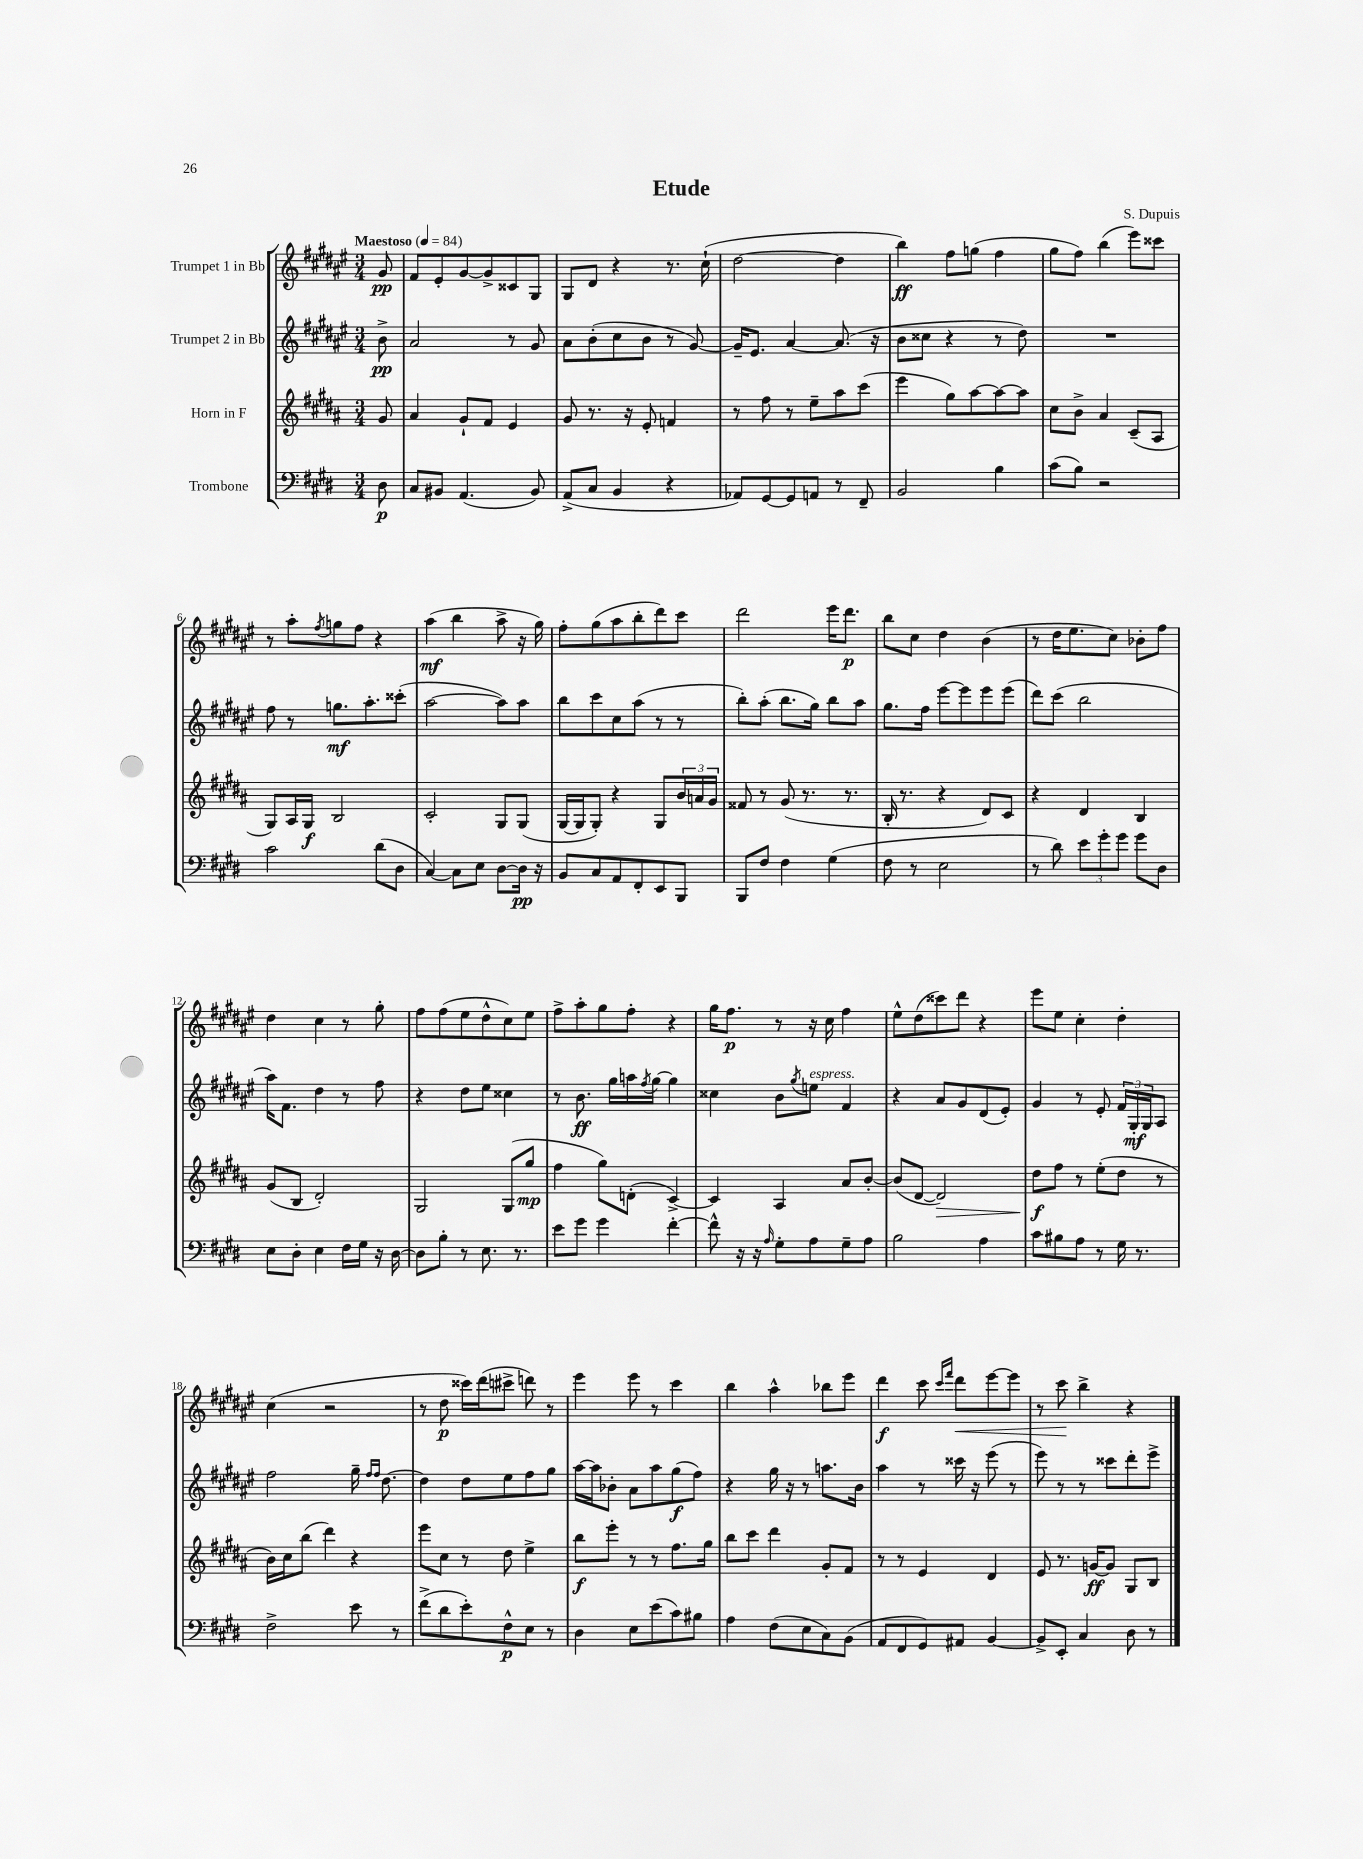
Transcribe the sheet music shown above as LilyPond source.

\header { title = "Etude" composer = "S. Dupuis" }
<<
\new StaffGroup <<
\new Staff = "s0" \with { instrumentName = "Trumpet 1 in Bb" } {
    \clef treble \key fis \major \numericTimeSignature \time 3/4 \partial 8 \tempo "Maestoso" 4 = 84
    gis'8\pp |
    fis'8 eis'8-. gis'8~ gis'8-> cisis'8 gis8 |
    gis8 dis'8 r4 r8. cis''16-!( |
    dis''2~ dis''4 |
    b''4\ff) fis''8 g''8( fis''4 |
    gis''8 fis''8) b''4( eis'''8) cisis'''8 |
    r8 ais''8-. \acciaccatura { fis''8 } g''8 fis''8 r4 |
    ais''4\mf( b''4 ais''8-> r16 gis''16) |
    fis''8-. gis''8( ais''8 b''8-. dis'''8) cis'''8 |
    dis'''2 eis'''16 dis'''8.\p |
    b''8 cis''8 dis''4 b'4( |
    r8 dis''16 eis''8. cis''8) bes'8-. fis''8 |
    dis''4 cis''4 r8 gis''8-. |
    fis''8 fis''8( eis''8 dis''8-^ cis''8) eis''8 |
    fis''8-> ais''8-. gis''8 fis''8-. r4 |
    gis''16 fis''8.\p r8 r16 cis''16 fis''4 |
    eis''8-^ dis''8( cisis'''8) dis'''8 r4 |
    eis'''8 eis''8 cis''4-. dis''4-. |
    cis''4( r2 |
    r8 dis''8\p cisis'''16) dis'''16( cis'''8-> d'''8) r8 |
    eis'''4 eis'''8 r8 cis'''4 |
    b''4 ais''4-^ bes''8 eis'''8 |
    dis'''4\f cis'''8 \grace { cis'''16 fis'''16 } dis'''8\< eis'''8~ eis'''8 |
    r8 cis'''8\! b''4-> r4 \bar "|." |
}
\new Staff = "s1" \with { instrumentName = "Trumpet 2 in Bb" } {
    \clef treble \key fis \major \numericTimeSignature \time 3/4 \partial 8
    b'8->\pp |
    ais'2 r8 gis'8 |
    ais'8 b'8-.( cis''8 b'8 r8 gis'8~) |
    gis'16-- eis'8. ais'4~ ais'8.( r16 |
    b'8 cisis''8 r4 r8 dis''8) |
    R2. |
    fis''8 r8 g''8.\mf ais''8.-. cisis'''8-.( |
    ais''2~ ais''8) ais''8 |
    b''8 cis'''8 cis''8 ais''8( r8 r8 |
    b''8-.) ais''8-.( b''8. gis''16) b''8 ais''8 |
    gis''8. fis''16 eis'''8~ eis'''8 eis'''8 eis'''8( |
    dis'''8) cis'''8( b''2 |
    ais''16) fis'8. dis''4 r8 fis''8 |
    r4 dis''8 eis''8 cisis''4 |
    r8 b'8.\ff gis''16 a''16 \acciaccatura { fis''8 } gis''16~ gis''4 |
    cisis''4 b'8 \acciaccatura { gis''8 } e''8^\markup { \italic "espress." } fis'4 |
    r4 ais'8 gis'8 dis'8( eis'8-.) |
    gis'4 r8 eis'8-. \tuplet 3/2 { fis'16 gis16-.\mf gis16 } ais8 |
    fis''2 gis''16-- \grace { fis''16 fis''16 } dis''8.~ |
    dis''4 dis''8 eis''8 fis''8 gis''8 |
    ais''16~ ais''16 bes'8-. ais'8 ais''8 gis''8\f( fis''8) |
    r4 gis''16 r16 r8 a''8. b'16 |
    ais''4 r8 cisis'''16 r16 eis'''8( r8 |
    eis'''8) r8 r8 cisis'''8 dis'''8-. eis'''8-> \bar "|." |
}
\new Staff = "s2" \with { instrumentName = "Horn in F" } {
    \clef treble \key b \major \numericTimeSignature \time 3/4 \partial 8
    gis'8 |
    ais'4 gis'8-! fis'8 e'4 |
    gis'8 r8. r16 e'8-. f'4 |
    r8 fis''8 r8 e''8-- ais''8 cis'''8( |
    e'''4 gis''8) ais''8~ ais''8~ ais''8 |
    cis''8 b'8-> ais'4 cis'8--( ais8 |
    gis8) ais16 gis16\f b2 |
    cis'2-. gis8 gis8( |
    gis16~ gis16 gis8-.) r4 gis8 \tuplet 3/2 { b'16 a'16 gis'16 } |
    fisis'8 r8 gis'8( r8. r8. |
    b16-. r8. r4 dis'8) cis'8 |
    r4 dis'4 b4 |
    gis'8( b8 dis'2-.) |
    gis2 gis8( gis''8\mp |
    fis''4 gis''8) d'8-.( cis'4~->) |
    cis'4 ais4 ais'8 b'8~-. |
    b'8( dis'8~ dis'2\>) |
    dis''8\f\! fis''8 r8 e''8-.( dis''8 r8 |
    b'16) cis''16 b''8( dis'''4) r4 |
    e'''8 cis''8 r8 dis''8 e''4-> |
    b''8\f e'''8-. r8 r8 fis''8. gis''16 |
    b''8 cis'''8 dis'''4 gis'8-. fis'8 |
    r8 r8 e'4 dis'4 |
    e'8 r8. g'16~\ff g'8 gis8 b8 \bar "|." |
}
\new Staff = "s3" \with { instrumentName = "Trombone" } {
    \clef bass \key e \major \numericTimeSignature \time 3/4 \partial 8
    dis8\p |
    cis8 bis,8 a,4.( bis,8) |
    a,8->( cis8 b,4 r4 |
    aes,8) gis,8~ gis,8 a,8 r8 fis,8-- |
    b,2 b4 |
    cis'8( b8) r2 |
    cis'2 dis'8( dis8 |
    cis4~) cis8 e8 dis8~ dis16\pp r16 |
    b,8 cis8 a,8 fis,8-. e,8 b,,8 |
    b,,8 fis8 fis4 gis4( |
    fis8 r8 e2 |
    r8 dis'8) \tuplet 3/2 { e'8 gis'8-. gis'8 } gis'8 dis8 |
    e8 dis8-. e4 fis16 gis16 r16 dis16~ |
    dis8 b8-. r8 e8. r8. |
    e'8 gis'8 gis'4 fis'4~-. |
    fis'8-^ r16 r16 \grace { a16 } gis8-. a8 gis8-- a8 |
    b2 a4 |
    cis'8 bis8 a8 r8 gis16 r8. |
    fis2-> e'8 r8 |
    fis'8->( dis'8 e'8-.) fis8-^\p e8 r8 |
    dis4 e8 e'8( cis'8) bis8 |
    a4 fis8( e8 cis8) b,8( |
    a,8 fis,8 gis,8) ais,8 b,4~ |
    b,8-> e,8-. cis4 dis8 r8 \bar "|." |
}
>>
>>
